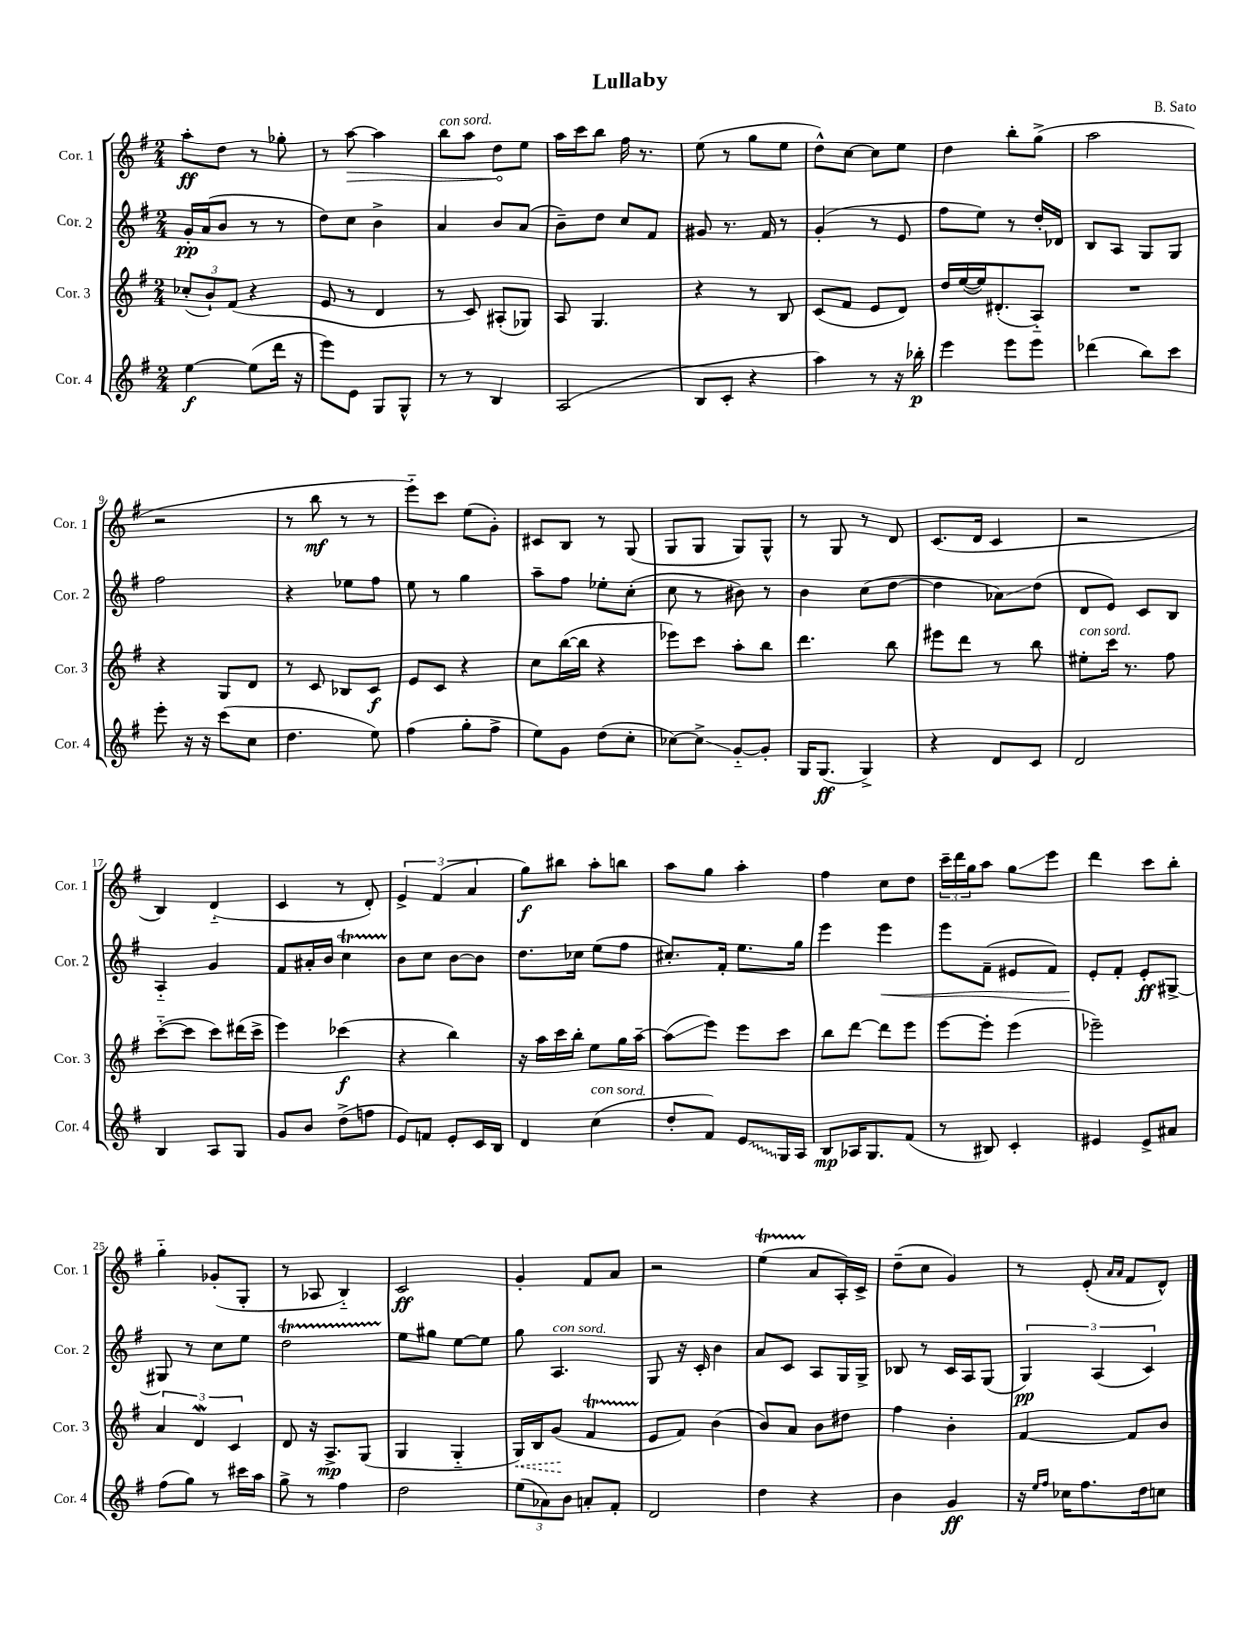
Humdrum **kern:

**kern	**kern	**kern	**kern
*staff4	*staff3	*staff2	*staff1
*clefG2	*clefG2	*clefG2	*clefG2
*k[f#]	*k[f#]	*k[f#]	*k[f#]
*M2/4	*M2/4	*M2/4	*M2/4
[4ee	(12cc-'	16g'	8aa'
.	.	(16a	.
.	12b`)	.	.
.	.	8b	8dd
.	(12f#	.	.
(8ee]	4r	8r	8r
16ddd	.	8r	8gg-'
16r	.	.	.
=	=	=	=
8eee)	8e	8dd)	8r
8e	8r	8cc	[8aa
8G	4d	4b^	4aa]
8G^^	.	.	.
=	=	=	=
8r	8r	4a	8bb
8r	8c)	.	8aa
4B	(8A#'	8b	8dd
.	8G-)	(8a	8ee
=	=	=	=
(2A	8A	8b~)	16aa
.	.	.	16ccc
.	4.G	8dd	8bb
.	.	8cc	16ff#
.	.	.	8.r
.	.	8f#	.
=	=	=	=
8B	4r	8g#	(8ee
8c'	.	8.r	8r
4r	8r	.	8gg
.	.	16f#	.
.	8B	8r	8ee
=	=	=	=
4aa)	(8c	(4g'	8dd^^)
.	8f#	.	[8cc
8r	8e	8r	8cc]
16r	8d)	8e	8ee
16bb-'	.	.	.
=	=	=	=
4eee	16dd	8ff#	4dd
.	([16ee	.	.
.	16ee])	8ee)	.
.	(8.d#'	.	.
8eee	.	8r	8bb'
8eee	8A'~)	16dd'	(8gg^
.	.	16d-	.
=	=	=	=
(4ddd-	2r	8B	2aa
.	.	8A	.
8bb)	.	8G	.
8ccc	.	8G	.
=	=	=	=
8eee'	4r	2ff#	2r
16r	.	.	.
16r	.	.	.
(8ccc	8G	.	.
8cc	8d	.	.
=	=	=	=
4.dd	8r	4r	8r
.	8c	.	8bb
.	8B-	8ee-	8r
8ee)	8c	8ff#	8r
=	=	=	=
(4ff#	8e	8ee	8eee'~)
.	8c	8r	8ccc
8gg'	4r	4gg	(8ee
8ff#^	.	.	8g')
=	=	=	=
8ee)	8cc	8aa~	8c#
8g	([16bb	8ff#	8B
.	16bb]	.	.
(8dd	4r	8ee-'	8r
8cc'	.	(8cc'	(8G
=	=	=	=
[8cc-)	8eee-)	8cc	8G
8cc-^]	8ccc	8r	8G
[8g'~	8aa'	8b#)	8G)
8g']	8bb	8r	8G^^
=	=	=	=
16G	4.ddd	4b	8r
(8.G	.	.	.
.	.	.	8G
4G^)	.	(8cc	8r
.	8bb	[8dd	8d
=	=	=	=
4r	8eee#	4dd]	(8.c
.	8ddd	.	.
.	.	.	16d
8d	8r	8a-)	4c
8c	8bb	(8dd	.
=	=	=	=
2d	8ee#'	8d	2r
.	16ccc	8e)	.
.	8.r	.	.
.	.	8c	.
.	8ff#	8B	.
=	=	=	=
4B	([8ccc'~	4A'~	4B)
.	8ccc]	.	.
8A	8ccc)	4g	(4d'~
8G	(16ddd#	.	.
.	16ccc^	.	.
=	=	=	=
8g	4eee)	8f#	4c
8b	.	16a#'	.
.	.	16b	.
(8dd^	(4ccc-	4cc	8r
8ff	.	.	8d')
=	=	=	=
8e)	4r	8b	6e^
8f	.	8cc	.
.	.	.	(6f#
8e'	4bb)	[8b	.
.	.	.	6a
16c	.	8b]	.
16B	.	.	.
=	=	=	=
4d	16r	8.dd	8gg)
.	16aa	.	.
.	16ccc	.	8bb#
.	16bb'	16cc-	.
(4cc	8ee	(8ee	8aa'
.	16gg	8ff#	8bb
.	[16aa~	.	.
=	=	=	=
8dd'	(8aa]	8.cc#')	8aa
8f#)	8eee)	.	8gg
.	.	16f#'	.
8e	8eee	8.ee	4aa'
16G	8ccc	.	.
16A	.	16gg	.
=	=	=	=
8B	8bb	4eee	4ff#
16A-	[8ddd	.	.
8.G	.	.	.
.	8ddd]	4eee	8cc
(8f#	8eee	.	8dd
=	=	=	=
8r	[8eee	8eee	24ccc~
.	.	.	24ddd
.	.	.	24gg
8B#)	8eee']	(8f#~	8aa
4c'	(4eee	8e#	8gg
.	.	8f#)	8eee
=	=	=	=
4e#	2eee-~)	8e'	4ddd
.	.	8f#'	.
8e#^	.	8e'	8ccc
8a#	.	[8G#^	8bb'
=	=	=	=
(8ff#	6a	8G#]	4gg'~
8gg)	.	8r	.
.	6d	.	.
8r	.	8cc	(8g-'
.	6c	.	.
16ccc#	.	8ee	8G'
16aa	.	.	.
=	=	=	=
8gg^	8d	2dd	8r
8r	16r	.	8A-
.	8.A^	.	.
4ff#	.	.	4B'~)
.	(8G	.	.
=	=	=	=
2dd	4G	8ee	2c
.	.	8gg#	.
.	4G'~	[8ee	.
.	.	8ee]	.
=	=	=	=
(12ee	16G)	8gg	4g'
.	16B	.	.
12a-)	.	.	.
.	(8g	4.A	.
12b	.	.	.
8a'	4f#	.	8f#
8f#'	.	.	8a
=	=	=	=
2d	8e	8G	2r
.	8f#)	16r	.
.	.	16c'	.
.	(4b	4b	.
=	=	=	=
4dd	8b)	8a	(4ee
.	8a	8c	.
4r	8b	8A	8a
.	8dd#	16G	16A')
.	.	16G^	16c^
=	=	=	=
4b	4ff#	8B-	(8dd~
.	.	8r	8cc
4g	4b'	16c	4g)
.	.	16A	.
.	.	(8G	.
=	=	=	=
16r	[4f#	6G)	8r
16qqee	.	.	.
16qqff#	.	.	.
16cc-	.	.	.
8.ff#	.	.	(8e'
.	.	(6A	.
.	.	.	16qqa
.	.	.	16qqa
.	8f#]	.	8f#
16dd	.	.	.
.	.	6c)	.
8cc	8b	.	8d^^)
==	==	==	==
*-	*-	*-	*-
